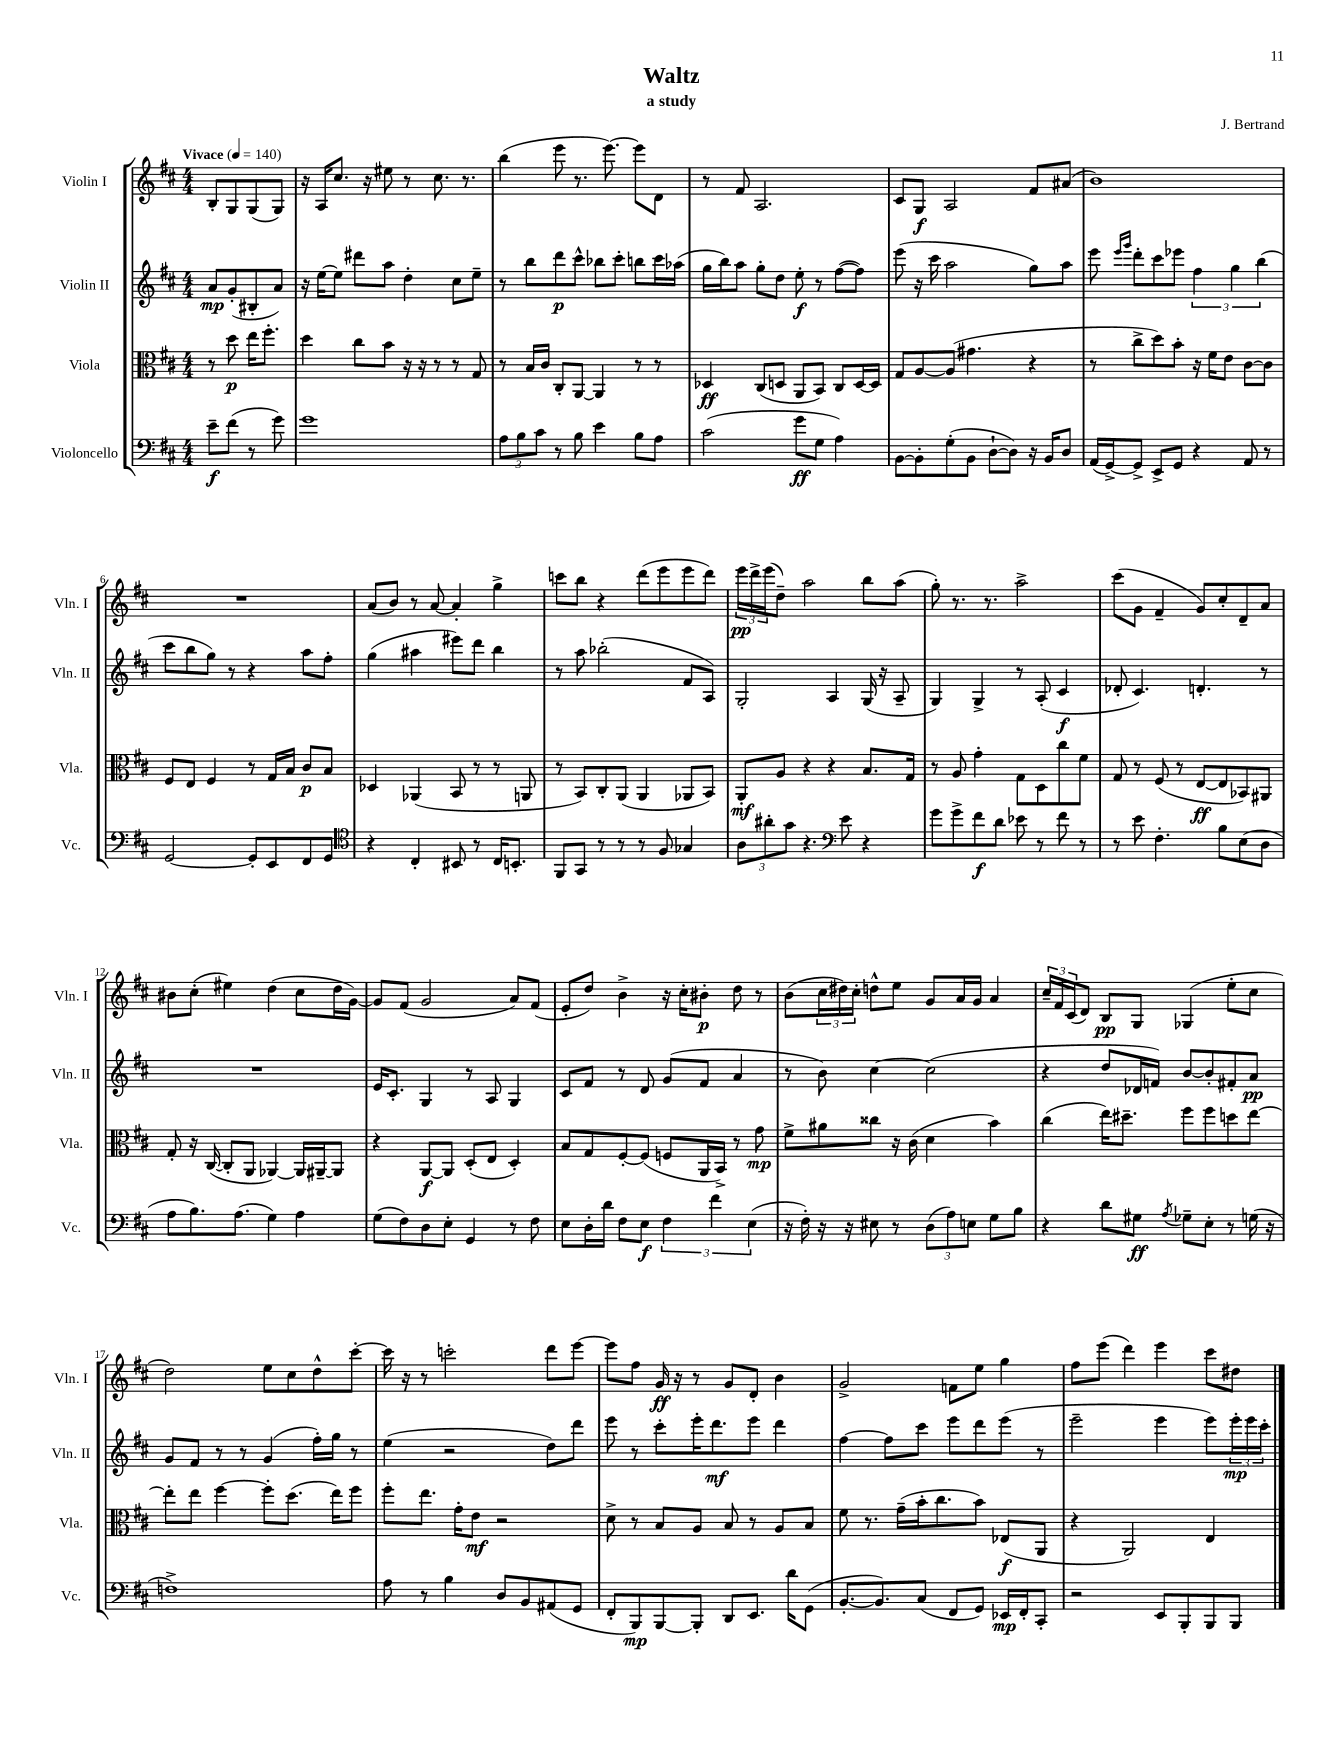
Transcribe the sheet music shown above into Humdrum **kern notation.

**kern	**dynam	**kern	**dynam	**kern	**dynam	**kern	**dynam
*part4	*part4	*part3	*part3	*part2	*part2	*part1	*part1
*staff4	*staff4	*staff3	*staff3	*staff2	*staff2	*staff1	*staff1
*I"Violoncello	*	*I"Viola	*	*I"Violin II	*	*I"Violin I	*
*I'Vc.	*	*I'Vla.	*	*I'Vln. II	*	*I'Vln. I	*
*clefF4	*	*clefC3	*	*clefG2	*	*clefG2	*
*k[f#c#]	*	*k[f#c#]	*	*k[f#c#]	*	*k[f#c#]	*
*M4/4	*	*M4/4	*	*M4/4	*	*M4/4	*
*MM140	*	*MM140	*	*MM140	*	*MM140	*
=	=	=	=	=	=	=	=
!	!	!	!	!	!	!LO:TX:a:B:t=Vivace	!
8e~\L	f	8r	.	8a/L	mp	8B'/L	.
(8f#\J	.	8dd\	p	(8g'/	.	8G/	.
8r	.	16ee\KL	.	8B#X'/	.	(8G/	.
.	.	8.ff#'\J	.	.	.	.	.
8g\)	.	.	.	8a/J)	.	8G/J)	.
=1	=1	=1	=1	=1	=1	=1	=1
1g	.	4dd\	.	16r	.	16r	.
.	.	.	.	[16ee\KL	.	16A/KL	.
.	.	.	.	8ee\J]	.	8.cc#/J	.
.	.	8cc#\L	.	8ddd#X\L	.	.	.
.	.	.	.	.	.	16r	.
.	.	8b\J	.	8aa\J	.	8ee#X\	.
.	.	16r	.	4dd'\	.	8r	.
.	.	16r	.	.	.	.	.
.	.	8r	.	.	.	8.cc#\	.
.	.	8r	.	8cc#\L	.	.	.
.	.	.	.	.	.	8.r	.
.	.	8G/	.	8ee~\J	.	.	.
=2	=2	=2	=2	=2	=2	=2	=2
12A\L	.	8r	.	8r	.	(4bb\	.
12B\	.	.	.	.	.	.	.
.	.	16B/LL	.	8bb\L	.	.	.
12c#\J	.	.	.	.	.	.	.
.	.	16c#/JJ	.	.	.	.	.
8r	.	8C#'/L	.	8ddd\	p	8eee\	.
8B\	.	[8AA/J	.	8ccc#^^\J	.	8.r	.
4e\	.	4AA/]	.	8bb-X\L	.	.	.
.	.	.	.	.	.	[8.eee\)	.
.	.	.	.	8ccc#'\J	.	.	.
8B\L	.	8r	.	8bbn\L	.	8eee\L]	.
8A\J	.	8r	.	16ccc#\L	.	8d\J	.
.	.	.	.	(16aa-X\JJ	.	.	.
=3	=3	=3	=3	=3	=3	=3	=3
(2c#\	.	4D-X/	ff	16gg\LL	.	8r	.
.	.	.	.	16bb\J)	.	.	.
.	.	.	.	8aa\J	.	8f#/	.
.	.	(8C#/L	.	8gg'\L	.	2.A/	.
.	.	8Dn/J	.	8dd\J	.	.	.
8g\L	ff	8AA/L	.	8ee'\	f	.	.
8G\J	.	8BB/J)	.	8r	.	.	.
4A\)	.	8C#/L	.	([8ff#\L	.	.	.
.	.	[16D/L	.	8ff#\J])	.	.	.
.	.	16D/JJ]	.	.	.	.	.
=4	=4	=4	=4	=4	=4	=4	=4
[8BB\L	.	8G/L	.	(8eee\	.	8c#/L	.
8BB'\]	.	[8A/	.	16r	.	8G/J	f
.	.	.	.	16ccc#\	.	.	.
(8G'\	.	(8A/J]	.	2aa\	.	2A/	.
8BB\J	.	4.g#X\	.	.	.	.	.
[8D`\L	.	.	.	.	.	.	.
8D\J])	.	.	.	.	.	.	.
16r	.	4r	.	8gg\L)	.	8f#/L	.
16BB/KL	.	.	.	.	.	.	.
8D/J	.	.	.	8aa\J	.	(8a#X/J	.
=5	=5	=5	=5	=5	=5	=5	=5
(16AA/LL	.	8r	.	8eee\	.	1b)	.
[16GG^/J)	.	.	.	.	.	.	.
.	.	.	.	16qqeee/LL	.	.	.
.	.	.	.	16qqggg/JJ	.	.	.
8GG^/J]	.	8cc#^\L	.	8ddd'\L	.	.	.
8EE^/L	.	8dd\)	.	8ccc#\	.	.	.
8GG/J	.	8b'\J	.	8eee-X\J	.	.	.
4r	.	16r	.	6ff#\	.	.	.
.	.	16f#\KL	.	.	.	.	.
.	.	8e\J	.	.	.	.	.
.	.	.	.	6gg\	.	.	.
8AA/	.	[8c#\L	.	.	.	.	.
.	.	.	.	(6bb\	.	.	.
8r	.	8c#\J]	.	.	.	.	.
!!LO:LB:g=z
=6	=6	=6	=6	=6	=6	=6	=6
[2GG/	.	8F#/L	.	8ccc#\L	.	1r	.
.	.	8E/J	.	8bb\	.	.	.
.	.	4F#/	.	8gg\J)	.	.	.
.	.	.	.	8r	.	.	.
8GG'/L]	.	8r	.	4r	.	.	.
8EE/	.	16G/LL	.	.	.	.	.
.	.	16B/JJ	.	.	.	.	.
8FF#/	.	8c#/L	p	8aa\L	.	.	.
8GG/J	.	8B/J	.	8ff#'\J	.	.	.
=7	=7	=7	=7	=7	=7	=7	=7
*clefC4	*	*	*	*	*	*	*
4r	.	4D-X/	.	(4gg\	.	(8a/L	.
.	.	.	.	.	.	8b/J)	.
4C#'/	.	(4AA-X/	.	4aa#X\	.	8r	.
.	.	.	.	.	.	[8a/	.
8BB#X/	.	8BB/	.	8eee#X\L)	.	4a'/]	.
8r	.	8r	.	8ddd\J	.	.	.
16C#/KL	.	8r	.	4bb\	.	4gg^\	.
8.BBn'/J	.	.	.	.	.	.	.
.	.	8AAn/	.	.	.	.	.
=8	=8	=8	=8	=8	=8	=8	=8
8FF#/L	.	8r	.	8r	.	8cccn\L	.
8GG/J	.	8BB/L)	.	8aa\	.	8bb\J	.
8r	.	8C#'/	.	(2bb-X'\	.	4r	.
8r	.	(8AA/J	.	.	.	.	.
8r	.	4AA/	.	.	.	(8ddd\L	.
8F#/	.	.	.	.	.	8eee\	.
4G-X/	.	8AA-X/L	.	8f#/L	.	8eee\	.
.	.	8BB/J)	.	8A/J)	.	8ddd\J)	.
=9	=9	=9	=9	=9	=9	=9	=9
12A\L	.	8AA'/L	mf	2G'/	.	24eee\LL	pp
.	.	.	.	.	.	24ddd^\	.
12a#X'\	.	.	.	.	.	(24eee\J	.
.	.	8A/J	.	.	.	8dd~\J)	.
12g\J	.	.	.	.	.	.	.
4.r	.	4r	.	.	.	2aa\	.
.	.	4r	.	4A/	.	.	.
*clefF4	*	*	*	*	*	*	*
8e\	.	.	.	.	.	.	.
4r	.	8.B/L	.	(16G/	.	8bb\L	.
.	.	.	.	16r	.	.	.
.	.	.	.	8A~/	.	(8aa\J	.
.	.	16G/Jk	.	.	.	.	.
=10	=10	=10	=10	=10	=10	=10	=10
8g\L	.	8r	.	4G/)	.	8gg'\)	.
8g^\	.	8A/	.	.	.	8.r	.
8f#\	f	4g'\	.	4G^/	.	.	.
.	.	.	.	.	.	8.r	.
8d\J	.	.	.	.	.	.	.
8e-X\	.	8G\L	.	8r	.	2aa^\	.
8r	.	8D\	.	(8A'/	.	.	.
8f#\	.	8cc#\	.	4c#/	f	.	.
8r	.	8f#\J	.	.	.	.	.
=11	=11	=11	=11	=11	=11	=11	=11
8r	.	8G/	.	8d-X'/	.	(8ccc#\L	.
8e\	.	8r	.	4.c#/)	.	8g\J	.
4.F#'\	.	(8F#/	.	.	.	4f#~/	.
.	.	8r	.	.	.	.	.
.	.	[8E/L	ff	4.dn'/	.	8g/L)	.
8B\L	.	8E/]	.	.	.	8cc#'/	.
(8E\	.	8BB-X/)	.	.	.	8d~/	.
8D\J	.	8AA#X/J	.	8r	.	8a/J	.
!!LO:LB:g=z
=12	=12	=12	=12	=12	=12	=12	=12
8A\L	.	8G'/	.	1r	.	8b#X\L	.
8.B\)	.	16r	.	.	.	(8cc#'\J	.
.	.	([16C#/	.	.	.	.	.
.	.	8C#'/L]	.	.	.	4ee#X\)	.
(8.A\J	.	.	.	.	.	.	.
.	.	8AA/J	.	.	.	.	.
4G\)	.	[4AA-X/)	.	.	.	(4dd\	.
4A\	.	16AA-/LL]	.	.	.	8cc#\L	.
.	.	[16AA#X~/J	.	.	.	.	.
.	.	8AA#/J]	.	.	.	16dd\L	.
.	.	.	.	.	.	[16g\JJ)	.
=13	=13	=13	=13	=13	=13	=13	=13
(8G\L	.	4r	.	16e/KL	.	8g/L]	.
.	.	.	.	8.c#'/J	.	.	.
8F#\)	.	.	.	.	.	(8f#/J	.
8D\	.	[8AA/L	f	4G/	.	2g/	.
8E'\J	.	8AA/J]	.	.	.	.	.
4GG/	.	(8D'/L	.	8r	.	.	.
.	.	8E/J	.	8A/	.	.	.
8r	.	4D'/)	.	4G/	.	8a/L)	.
8F#\	.	.	.	.	.	(8f#/J	.
=14	=14	=14	=14	=14	=14	=14	=14
8E\L	.	8B/L	.	8c#/L	.	8e'/L	.
16D'\L	.	8G/	.	8f#/J	.	8dd/J)	.
16d\JJ	.	.	.	.	.	.	.
8F#\L	.	[8F#'/	.	8r	.	4b^\	.
8E\J	f	(8F#/J]	.	8d/	.	.	.
6F#\	.	8Fn/L	.	(8g/L	.	16r	.
.	.	.	.	.	.	16cc#'\KL	.
.	.	16AA/L	.	8f#/J	.	8b#X'\J	p
6f#\	.	.	.	.	.	.	.
.	.	16BB^/JJ)	.	.	.	.	.
.	.	8r	.	4a/	.	8dd\	.
(6E\	.	.	.	.	.	.	.
.	.	8g\	mp	.	.	8r	.
=15	=15	=15	=15	=15	=15	=15	=15
16r	.	8f#^\L	.	8r	.	(8b\L	.
16F#'\)	.	.	.	.	.	.	.
16r	.	8a#X\	.	8b\)	.	24cc#\L	.
.	.	.	.	.	.	24dd#X\)	.
16r	.	.	.	.	.	.	.
.	.	.	.	.	.	24cc#'\JJ	.
8E#X\	.	8cc##X\J	.	[4cc#\	.	8ddn^^\L	.
8r	.	16r	.	.	.	8ee\J	.
.	.	(16c#\	.	.	.	.	.
(12D\L	.	4d\	.	(2cc#\]	.	8g/L	.
12A\)	.	.	.	.	.	.	.
.	.	.	.	.	.	16a/L	.
12En\J	.	.	.	.	.	.	.
.	.	.	.	.	.	16g/JJ	.
8G\L	.	4b\)	.	.	.	4a/	.
8B\J	.	.	.	.	.	.	.
=16	=16	=16	=16	=16	=16	=16	=16
4r	.	(4cc#\	.	4r	.	24cc#~/LL	.
.	.	.	.	.	.	24f#/	.
.	.	.	.	.	.	(24c#/J	.
.	.	.	.	.	.	8d/J)	.
8d\L	.	16ee\KL)	.	8dd/L	.	8B/L	pp
.	.	8.dd#X~\J	.	.	.	.	.
8G#X\J	ff	.	.	16d-X/L	.	8G/J	.
.	.	.	.	16fn/JJ)	.	.	.
8qA/	.	.	.	.	.	.	.
8G-X~\L	.	8ff#\L	.	[8b/L	.	(4G-X/	.
8E'\J	.	8ff#\	.	8b'/]	.	.	.
8r	.	8ddn\	.	8f#X'/	.	8ee'\L	.
(16Gn\	.	[8ee\J	.	8a/J	pp	8cc#\J	.
16r	.	.	.	.	.	.	.
!!LO:LB:g=z
=17	=17	=17	=17	=17	=17	=17	=17
1Fn^)	.	8ee'\L]	.	8g/L	.	2dd\)	.
.	.	8ee\J	.	8f#/J	.	.	.
.	.	[4ff#\	.	8r	.	.	.
.	.	.	.	8r	.	.	.
.	.	8ff#'\L]	.	(4g/	.	8ee\L	.
.	.	(8.dd\J	.	.	.	8cc#\	.
.	.	.	.	16ff#'\LL)	.	8dd^^\	.
.	.	16ee\KL)	.	16gg\JJ	.	.	.
.	.	8ff#\J	.	8r	.	[8ccc#'\J	.
=18	=18	=18	=18	=18	=18	=18	=18
8A\	.	8ff#'\L	.	(4ee\	.	16ccc#\]	.
.	.	.	.	.	.	16r	.
8r	.	8.ee\J	.	.	.	8r	.
4B\	.	.	.	2r	.	2cccn'\	.
.	.	16g'\KL	.	.	.	.	.
.	.	8e\J	mf	.	.	.	.
8D/L	.	2r	.	.	.	.	.
8BB/	.	.	.	.	.	.	.
(8AA#X/	.	.	.	8dd\L)	.	8ddd\L	.
8GG/J	.	.	.	8ddd\J	.	[8eee\J	.
=19	=19	=19	=19	=19	=19	=19	=19
8FF#'/L	.	8d^\	.	8eee\	.	8eee\L]	.
8BBB/)	mp	8r	.	8r	.	8ff#\J	.
[8BBB/	.	8B/L	.	8ccc#'\L	.	16g/	ff
.	.	.	.	.	.	16r	.
8BBB'/J]	.	8A/J	.	16eee'\K	.	8r	.
.	.	.	.	8.ddd\	mf	.	.
8DD/L	.	8B/	.	.	.	8g/L	.
8.EE/J	.	8r	.	8eee\J	.	8d'/J	.
.	.	8A/L	.	4ddd\	.	4b\	.
16d\KL	.	.	.	.	.	.	.
(8GG\J	.	8B/J	.	.	.	.	.
=20	=20	=20	=20	=20	=20	=20	=20
[8.BB'/L	.	8f#\	.	[4ff#\	.	2g^/	.
.	.	8.r	.	.	.	.	.
8.BB/])	.	.	.	.	.	.	.
.	.	.	.	8ff#\L]	.	.	.
.	.	(16g~\LL	.	.	.	.	.
(8C#/J	.	16b'\J	.	8ccc#\J	.	.	.
.	.	8.cc#\	.	.	.	.	.
8FF#/L	.	.	.	8eee\L	.	8fn\L	.
8GG/J)	.	8b\J)	.	8ddd\	.	8ee\J	.
16EE-X/LL	mp	(8E-X/L	f	(8eee\J	.	4gg\	.
16FF#'/J	.	.	.	.	.	.	.
8CC#'/J	.	8AA/J	.	8r	.	.	.
=21	=21	=21	=21	=21	=21	=21	=21
2r	.	4r	.	2eee~\	.	8ff#\L	.
.	.	.	.	.	.	(8eee\J	.
.	.	2AA/)	.	.	.	4ddd\)	.
8EE/L	.	.	.	4eee\	.	4eee\	.
8BBB'/	.	.	.	.	.	.	.
8BBB/	.	4E/	.	8eee\L)	.	8ccc#\L	.
8BBB/J	.	.	.	24eee'\L	mp	8dd#X\J	.
.	.	.	.	24eee\	.	.	.
.	.	.	.	24ccc#'\JJ	.	.	.
==	==	==	==	==	==	==	==
*-	*-	*-	*-	*-	*-	*-	*-
